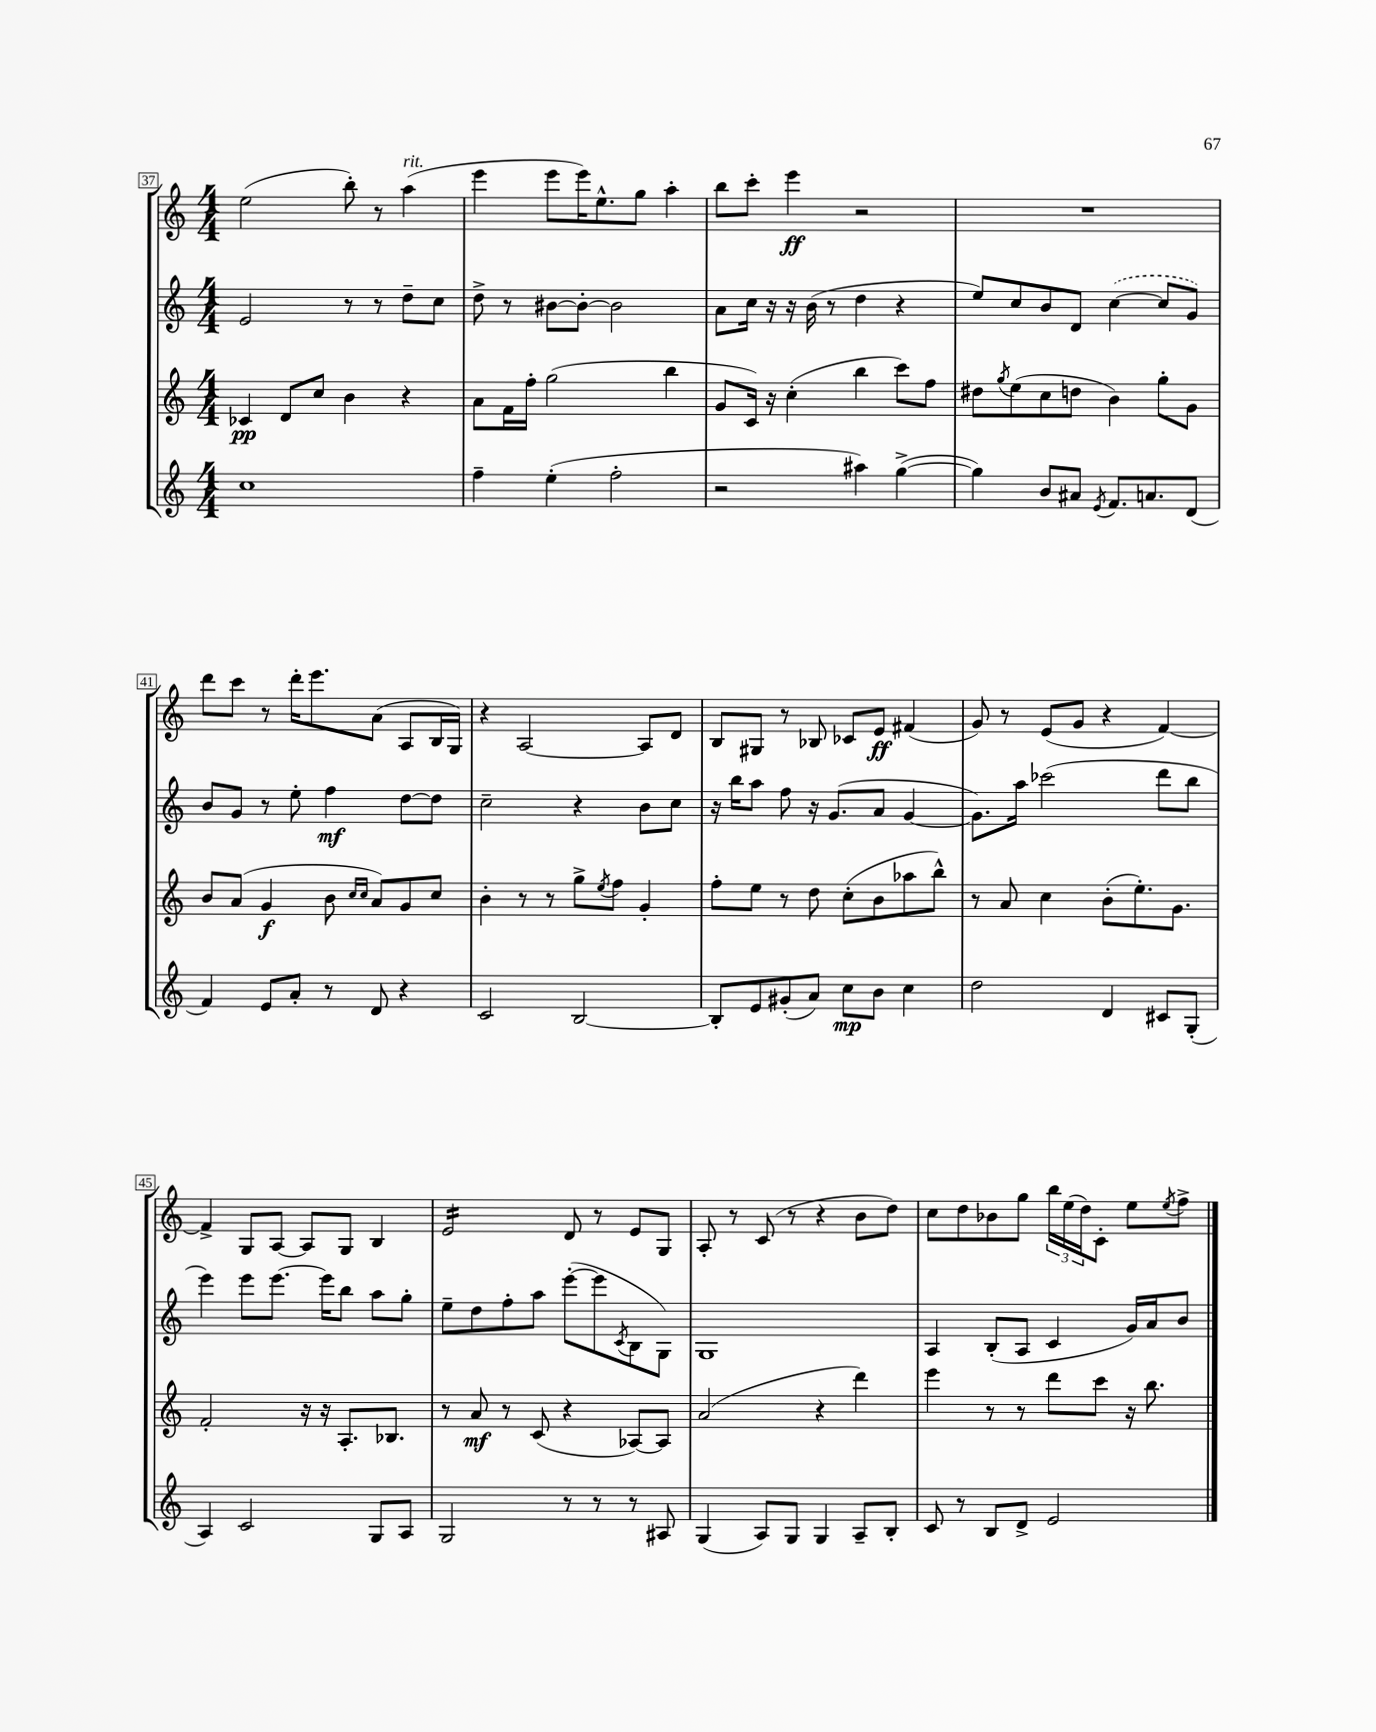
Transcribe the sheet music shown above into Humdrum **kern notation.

**kern	**dynam	**kern	**dynam	**kern	**dynam	**kern	**dynam
*part4	*part4	*part3	*part3	*part2	*part2	*part1	*part1
*staff4	*staff4	*staff3	*staff3	*staff2	*staff2	*staff1	*staff1
*clefG2	*	*clefG2	*	*clefG2	*	*clefG2	*
*k[]	*	*k[]	*	*k[]	*	*k[]	*
*M4/4	*	*M4/4	*	*M4/4	*	*M4/4	*
=37	=37	=37	=37	=37	=37	=37	=37
1cc	.	4c-X/	pp	2e/	.	(2ee\	.
.	.	8d/L	.	.	.	.	.
.	.	8cc/J	.	.	.	.	.
.	.	4b\	.	8r	.	8bb'\)	.
.	.	.	.	8r	.	8r	.
!	!	!	!	!	!	!LO:TX:a:i:t=rit.	!
.	.	4r	.	8dd~\L	.	(4aa\	.
.	.	.	.	8cc\J	.	.	.
=38	=38	=38	=38	=38	=38	=38	=38
4ff~\	.	8a\L	.	8dd^\	.	4eee\	.
.	.	16f\L	.	8r	.	.	.
.	.	16ff'\JJ	.	.	.	.	.
(4ee'\	.	(2gg\	.	[8b#X\L	.	8eee\L	.
.	.	.	.	8b#'\J_	.	16eee\K)	.
.	.	.	.	.	.	8.ee^^\	.
2ff'\	.	.	.	2b#\]	.	.	.
.	.	.	.	.	.	8gg\J	.
.	.	4bb\	.	.	.	4aa'\	.
=39	=39	=39	=39	=39	=39	=39	=39
2r	.	8g/L	.	8a\L	.	8bb\L	.
.	.	16c/Jk)	.	16cc\Jk	.	8ccc'\J	.
.	.	16r	.	16r	.	.	.
.	.	(4cc'\	.	16r	.	4eee\	ff
.	.	.	.	(16b\	.	.	.
.	.	.	.	8r	.	.	.
4aa#X\)	.	4bb\	.	4dd\	.	2r	.
([4gg^\	.	8ccc\L)	.	4r	.	.	.
.	.	8ff\J	.	.	.	.	.
=40	=40	=40	=40	=40	=40	=40	=40
4gg\])	.	8dd#X\L	.	8ee/L)	.	1r	.
.	.	8qgg/	.	.	.	.	.
.	.	(8ee\	.	8cc/	.	.	.
8b/L	.	8cc\	.	8b/	.	.	.
8a#X/J	.	8ddn\J	.	8d/J	.	.	.
8qe/	.	.	.	.	.	.	.
8.f/L	.	4b\)	.	([4cc\	.	.	.
8.an/	.	.	.	.	.	.	.
.	.	8gg'\L	.	8cc/L]	.	.	.
(8d/J	.	8g\J	.	8g/J)	.	.	.
!!LO:LB:g=z
=41	=41	=41	=41	=41	=41	=41	=41
4f/)	.	8b/L	.	8b/L	.	8ddd\L	.
.	.	(8a/J	.	8g/J	.	8ccc\J	.
8e/L	.	4g/	f	8r	.	8r	.
8a'/J	.	.	.	8ee'\	.	16ddd'\KL	.
.	.	.	.	.	.	8.eee\	.
8r	.	8b\	.	4ff\	mf	.	.
.	.	16qqcc/LL	.	.	.	.	.
.	.	16qqcc/JJ	.	.	.	.	.
8d/	.	8a/L)	.	.	.	(8a\J	.
4r	.	8g/	.	[8dd\L	.	8A/L	.
.	.	8cc/J	.	8dd\J]	.	16B/L	.
.	.	.	.	.	.	16G/JJ)	.
=42	=42	=42	=42	=42	=42	=42	=42
2c/	.	4b'\	.	2cc~\	.	4r	.
.	.	8r	.	.	.	[2A/	.
.	.	8r	.	.	.	.	.
[2B/	.	8gg^\L	.	4r	.	.	.
.	.	8qee/	.	.	.	.	.
.	.	8ff\J	.	.	.	.	.
.	.	4g'/	.	8b\L	.	8A/L]	.
.	.	.	.	8cc\J	.	8d/J	.
=43	=43	=43	=43	=43	=43	=43	=43
8B'/L]	.	8ff'\L	.	16r	.	8B/L	.
.	.	.	.	16bb\KL	.	.	.
8e/	.	8ee\J	.	8aa\J	.	8G#X/J	.
(8g#X'/	.	8r	.	8ff\	.	8r	.
8a/J)	.	8dd\	.	16r	.	8B-X/	.
.	.	.	.	(8.g/L	.	.	.
8cc\L	mp	(8cc'\L	.	.	.	8c-X/L	.
8b\J	.	8b\	.	8a/J	.	8e/J	ff
4cc\	.	8aa-X\	.	[4g/	.	(4f#X/	.
.	.	8bb^^\J)	.	.	.	.	.
=44	=44	=44	=44	=44	=44	=44	=44
2dd\	.	8r	.	8.g\L])	.	8g/)	.
.	.	8a/	.	.	.	8r	.
.	.	.	.	16aa\Jk	.	.	.
.	.	4cc\	.	(2ccc-X\	.	(8e/L	.
.	.	.	.	.	.	8g/J	.
4d/	.	(8b'\L	.	.	.	4r	.
.	.	8.ee'\)	.	.	.	.	.
8c#X/L	.	.	.	8ddd\L	.	[4f/)	.
.	.	8.g\J	.	.	.	.	.
(8G'/J	.	.	.	8bb\J	.	.	.
!!LO:LB:g=z
=45	=45	=45	=45	=45	=45	=45	=45
4A/)	.	2f'/	.	4eee\)	.	4f^/]	.
2c/	.	.	.	8eee\L	.	8G/L	.
.	.	.	.	[8.eee\J	.	[8A/J	.
.	.	16r	.	.	.	8A/L]	.
.	.	16r	.	16eee\KL]	.	.	.
.	.	8.A'/L	.	8bb\J	.	8G/J	.
8G/L	.	.	.	8aa\L	.	4B/	.
.	.	8.B-X/J	.	.	.	.	.
8A/J	.	.	.	8gg'\J	.	.	.
=46	=46	=46	=46	=46	=46	=46	=46
*	*	*	*	*	*	*tremolo	*
2G/	.	8r	.	8ee~\L	.	16e/LL	.
.	.	.	.	.	.	16e/	.
.	.	8a/	mf	8dd\	.	16e/	.
.	.	.	.	.	.	16e/	.
.	.	8r	.	8ff'\	.	16e/	.
.	.	.	.	.	.	16e/	.
.	.	(8c/	.	8aa\J	.	16e/	.
.	.	.	.	.	.	16e/JJ	.
*	*	*	*	*	*	*Xtremolo	*
8r	.	4r	.	([8eee'\L	.	8d/	.
8r	.	.	.	8eee\]	.	8r	.
.	.	.	.	8qc/	.	.	.
8r	.	[8A-X/L)	.	8B\	.	8e/L	.
8A#X/	.	8A-/J]	.	8G\J)	.	8G/J	.
=47	=47	=47	=47	=47	=47	=47	=47
(4G/	.	(2a/	.	1G	.	8A'/	.
.	.	.	.	.	.	8r	.
8A/L)	.	.	.	.	.	(8c/	.
8G/J	.	.	.	.	.	8r	.
4G/	.	4r	.	.	.	4r	.
8A~/L	.	4ddd\)	.	.	.	8b\L	.
8B'/J	.	.	.	.	.	8dd\J)	.
=48	=48	=48	=48	=48	=48	=48	=48
8c/	.	4eee\	.	4A/	.	8cc\L	.
8r	.	.	.	.	.	8dd\	.
8B/L	.	8r	.	(8B'/L	.	8b-X\	.
8d^/J	.	8r	.	8A/J	.	8gg\J	.
2e/	.	8ddd\L	.	4c/	.	24bb\LL	.
.	.	.	.	.	.	(24ee\	.
.	.	.	.	.	.	24dd\J)	.
.	.	8ccc\J	.	.	.	8c'\J	.
.	.	16r	.	16g/LL)	.	8ee\L	.
.	.	8.bb\	.	16a/J	.	.	.
.	.	.	.	.	.	8qee/	.
.	.	.	.	8b/J	.	8ff^\J	.
==	==	==	==	==	==	==	==
*-	*-	*-	*-	*-	*-	*-	*-
